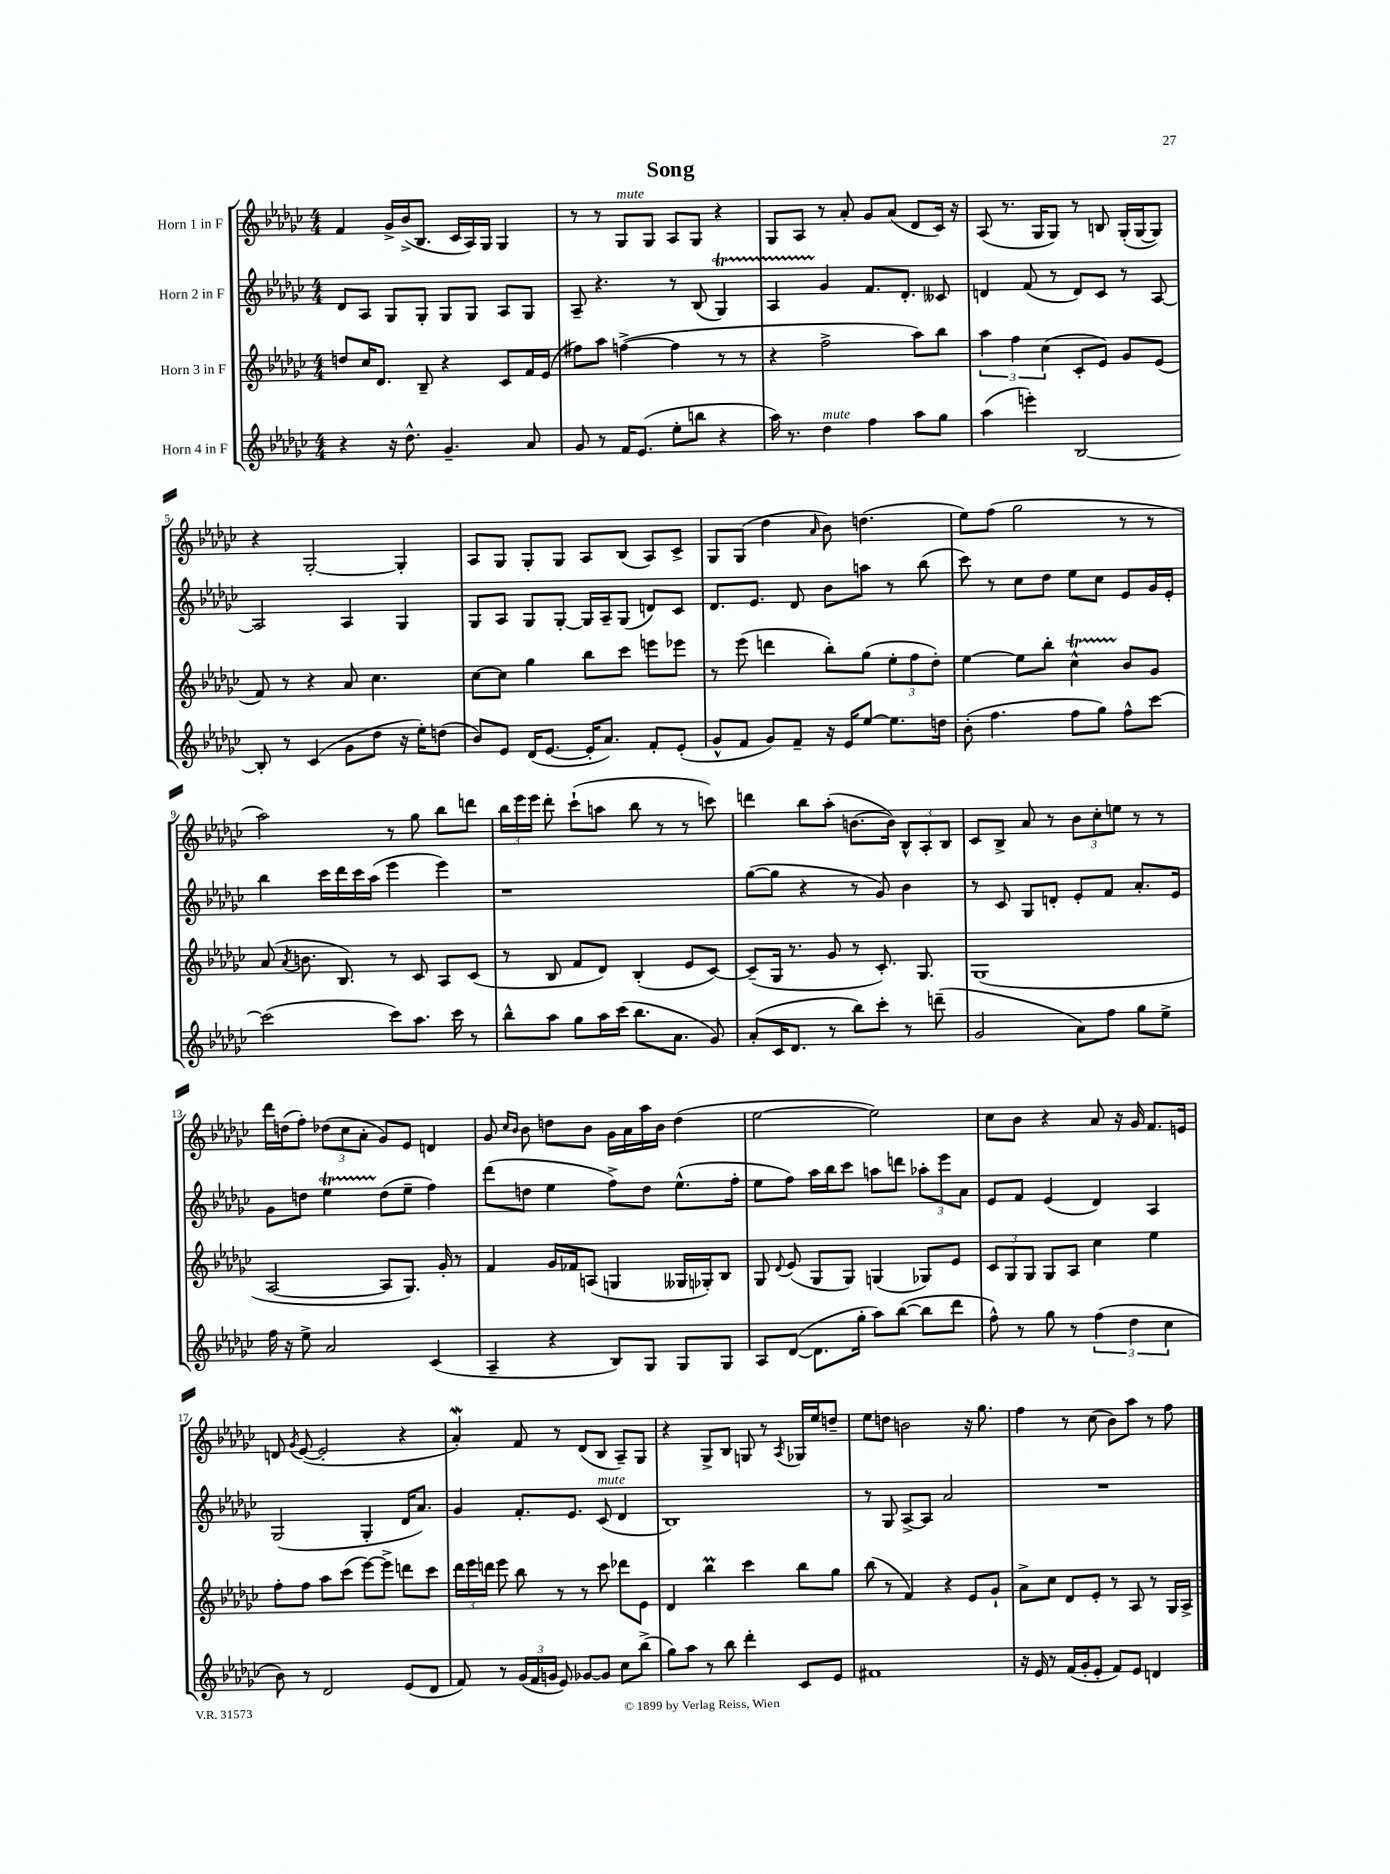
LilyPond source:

\header { title = "Song" }
<<
\new StaffGroup <<
\new Staff = "s0" \with { instrumentName = "Horn 1 in F" } {
    \clef treble \key ges \major \numericTimeSignature \time 4/4
    \autoBeamOff f'4 ges'16[-> bes'16->( bes8.] ces'16[ aes16) ges16] ges4 |
    r8 r8 ges8[^\markup { \italic "mute" } ges8] aes8[ ges8] r4 |
    ges8[ aes8] r8 aes'8-. ges'8[ aes'8]( des'8[ ces'16]) r16 |
    aes8( r8. ges16[ ges8]) r8 b8 ges16[-.( ges16~ ges8]) |
    r4 ges2~-. ges4-. |
    aes8[ ges8] ges8[-. ges8] aes8[ bes8]( aes8[) ces'8]-> |
    ges8[ ges8]( des''4 \grace { aes'16 } bes'8) d''4.( |
    ees''8[) f''8]( ges''2 r8 r8 |
    aes''2) r8 ges''8 bes''8[ d'''8] |
    \tuplet 3/2 { bes''16[ ees'''16 ees'''16] } des'''8-. ces'''8[-!( a''8] bes''8 r8 r8 c'''8) |
    d'''4 bes''8[ aes''8]-.( b'8.[~ b'16]) \tuplet 3/2 { bes8[-^ aes8-. bes8] } |
    ces'8[ bes8]-> aes'8 r8 \tuplet 3/2 { bes'8[ ces''8-. e''8] } r8 r8 |
    des'''16[ d''16( f''8]-.) \tuplet 3/2 { des''8[( ces''8 aes'8]-. } ges'8[) ees'8] d'4 |
    ges'8 \grace { ces''16[ bes'16] } bes'8 d''8[ bes'8] ges'16[ aes'16 aes''16 bes'16] d''4( |
    ees''2~ ees''2) |
    ces''8[ bes'8] r4 aes'8 r16 ges'16 f'8.[ e'16] |
    d'8 \acciaccatura { ges'8 } ees'8~( ees'2-. r4 |
    aes'4-.\mordent) f'8 r8 des'8[( bes8] aes8[--) ges8] |
    r4 ges8[-> bes8] g8 r8 \acciaccatura { aes8 } ges16[ ees''16 d''8]-- |
    ees''8[ d''8] b'2 r16 ges''8. |
    f''4 r8 ces''8( bes'8[) aes''8] r8 f''8 \bar "|." |
}
\new Staff = "s1" \with { instrumentName = "Horn 2 in F" } {
    \clef treble \key ges \major \numericTimeSignature \time 4/4
    \autoBeamOff des'8[ aes8] ges8[ ges8]-. ges8[ ges8] aes8[ ges8] |
    aes8-- r4. r8 bes8( ges4\startTrillSpan) |
    aes4 ges'4\stopTrillSpan f'8.[ des'8.]-. ceses'8 |
    d'4 f'8( r8 d'8[) ces'8] r8 aes8~ |
    aes2 aes4 ges4 |
    ges8[ aes8] ges8[ ges8]~-. ges16[ aes16-- ges8]( d'8[) ces'8] |
    des'8.[ ees'8.] des'8 bes'8[ a''8] r8 bes''8( |
    ces'''8) r8 ces''8[ des''8] ees''8[ ces''8] ees'8[ ges'16 ees'16]-. |
    bes''4 ces'''16[ des'''16 ces'''16 aes''16]( ees'''4 ees'''4) |
    r1 |
    ges''8[~( ges''8] r4 r8 ges'8) bes'4 |
    r8 ces'8 ges8[ d'8]-. ees'8[-. f'8] aes'8.[-. ees'16] |
    ges'8[ d''8] ees''4\startTrillSpan d''8[\stopTrillSpan( ees''8]-- f''4) |
    des'''8[( d''8] ees''4 f''8[->) d''8] ees''8.[-^( f''16]-. |
    ees''8[ f''8]) aes''16[ bes''16 ces'''8] a''8[ d'''8] \tuplet 3/2 { aes''8[-. ees'''8 aes'8] } |
    ees'8[ f'8] ees'4( des'4) aes4 |
    ges2( ges4-. des'16[ aes'8.]) |
    ges'4 f'8.[-. ees'8.] ces'8^\markup { \italic "mute" }( des'4 |
    bes1) |
    r8 ges8 aes8[~-> aes8] aes'2 |
    R1 \bar "|." |
}
\new Staff = "s2" \with { instrumentName = "Horn 3 in F" } {
    \clef treble \key ges \major \numericTimeSignature \time 4/4
    \autoBeamOff d''8[ ces''16 des'8.] bes8-- r4 ces'8[ f'16 ees'16]( |
    fis''8[) aes''8] f''4~->( f''4 r8 r8 |
    r4 f''2-> aes''8[) bes''8] |
    \tuplet 3/2 { aes''4 f''4 ces''4( } ces'8[-. ees'8]) ges'8[ ees'8]( |
    f'8) r8 r4 aes'8 ces''4. |
    ces''8[~ ces''8] ges''4 bes''8[ ces'''8] e'''8[ ees'''8] |
    r8 ees'''8( d'''4 bes''8[-.) ges''8]( \tuplet 3/2 { ees''8[-. f''8 des''8]-.) } |
    ees''4~ ees''8[ bes''8]-. ces''4-^\startTrillSpan bes'8[\stopTrillSpan ges'8] |
    aes'8( \acciaccatura { aes'8 } b'8. bes8.) r8 ces'8 aes8[ ces'8]( |
    r8 bes8 f'8[ des'8]) bes4-.( ees'8[ ces'8]~) |
    ces'8[--( ges16] r8. ges'8 r8 ces'8.-.) ges8. |
    ges1( |
    aes2~ aes8[ ges8.]) ges'16-. r8 |
    f'4 ges'16[ fes'16 a8]( g4 geses16[ ges16-.) bes8] |
    ges8 \appoggiatura { des'8 } ees'8( ges8[ ges8]) g4( ges8[) ees'8] |
    \tuplet 3/2 { ces'8[ ges8 ges8] } ges8[ aes8] ces''4 ees''4 |
    f''8[-. f''8] aes''8[ ces'''8]( ees'''8[~) ees'''8]-> d'''8[ ces'''8] |
    \tuplet 3/2 { des'''16[ ees'''16 d'''16] } ees'''8 bes''8 r8 r8 ces'''8 des'''8[ ees'8] |
    des'4 bes''4\prall ces'''4 bes''8[ ges''8] |
    bes''8( r8 f'4) r4 ees'8[ ges'8]-! |
    aes'8[-> ces''8] des'8[ ees'8]-. r8 aes8 r8 ges16[ aes16]-> \bar "|." |
}
\new Staff = "s3" \with { instrumentName = "Horn 4 in F" } {
    \clef treble \key ges \major \numericTimeSignature \time 4/4
    \autoBeamOff r4 r16 des''8.-^ ges'4.-- aes'8 |
    ges'8 r8 f'16[ ees'8.]( ees''8[-. b''8] r4 |
    aes''16) r8. des''4^\markup { \italic "mute" } f''4 aes''8[ ges''8] |
    aes''4( e'''4-.) bes2~ |
    bes8-. r8 ces'4( ges'8[ des''8] r16 ees''16[-.) d''8]( |
    bes'8[) ees'8] des'16[( ees'8.]~ ees'16[-. aes'8.]) f'8[-. ees'8]-.( |
    ges'8[-^ f'8] ges'8[) f'8]-- r16 ees'16[ ees''8]~ ees''8.[ d''16] |
    bes'8-.( f''4. f''8[ ges''8]) f''8[-^ ces'''8]~ |
    ces'''2( ces'''8[) aes''8.] ces'''16 r8 |
    bes''8[-^ aes''8] ges''8[ aes''16 ces'''16]( bes''8.[ aes'8.] ges'8) |
    aes'8[-.( ces'16 des'8.] r8 bes''8[) ces'''8]-. r8 d'''8--( |
    ges'2 aes'8[) f''8] ges''8[ ees''8]-> |
    f''16 r16 ees''8-> aes'2 ces'4( |
    aes4-- r4 bes8[) ges8] ges8[ ges8] |
    aes8[ des'8]~( des'8.[ ges''16]-. aes''8[) bes''8]~( bes''8[ des'''8] |
    f''8-^) r8 ges''8 r8 \tuplet 3/2 { f''4( des''4 ces''4 } |
    bes'8) r8 des'2 ees'8[( des'8] |
    f'8) r8 \tuplet 3/2 { ges'16[( f'16 g'16] } ees'8) ges'8[~ ges'8] ces''8[ bes''8]->( |
    ges''8[) aes''8] r8 bes''8 des'''4-. ces'8[ ees'8] |
    fis'1 |
    r16 ees'16 r8 f'16[( ges'16-. ees'8]-. f'8[) ees'8] d'4 \bar "|." |
}
>>
>>
